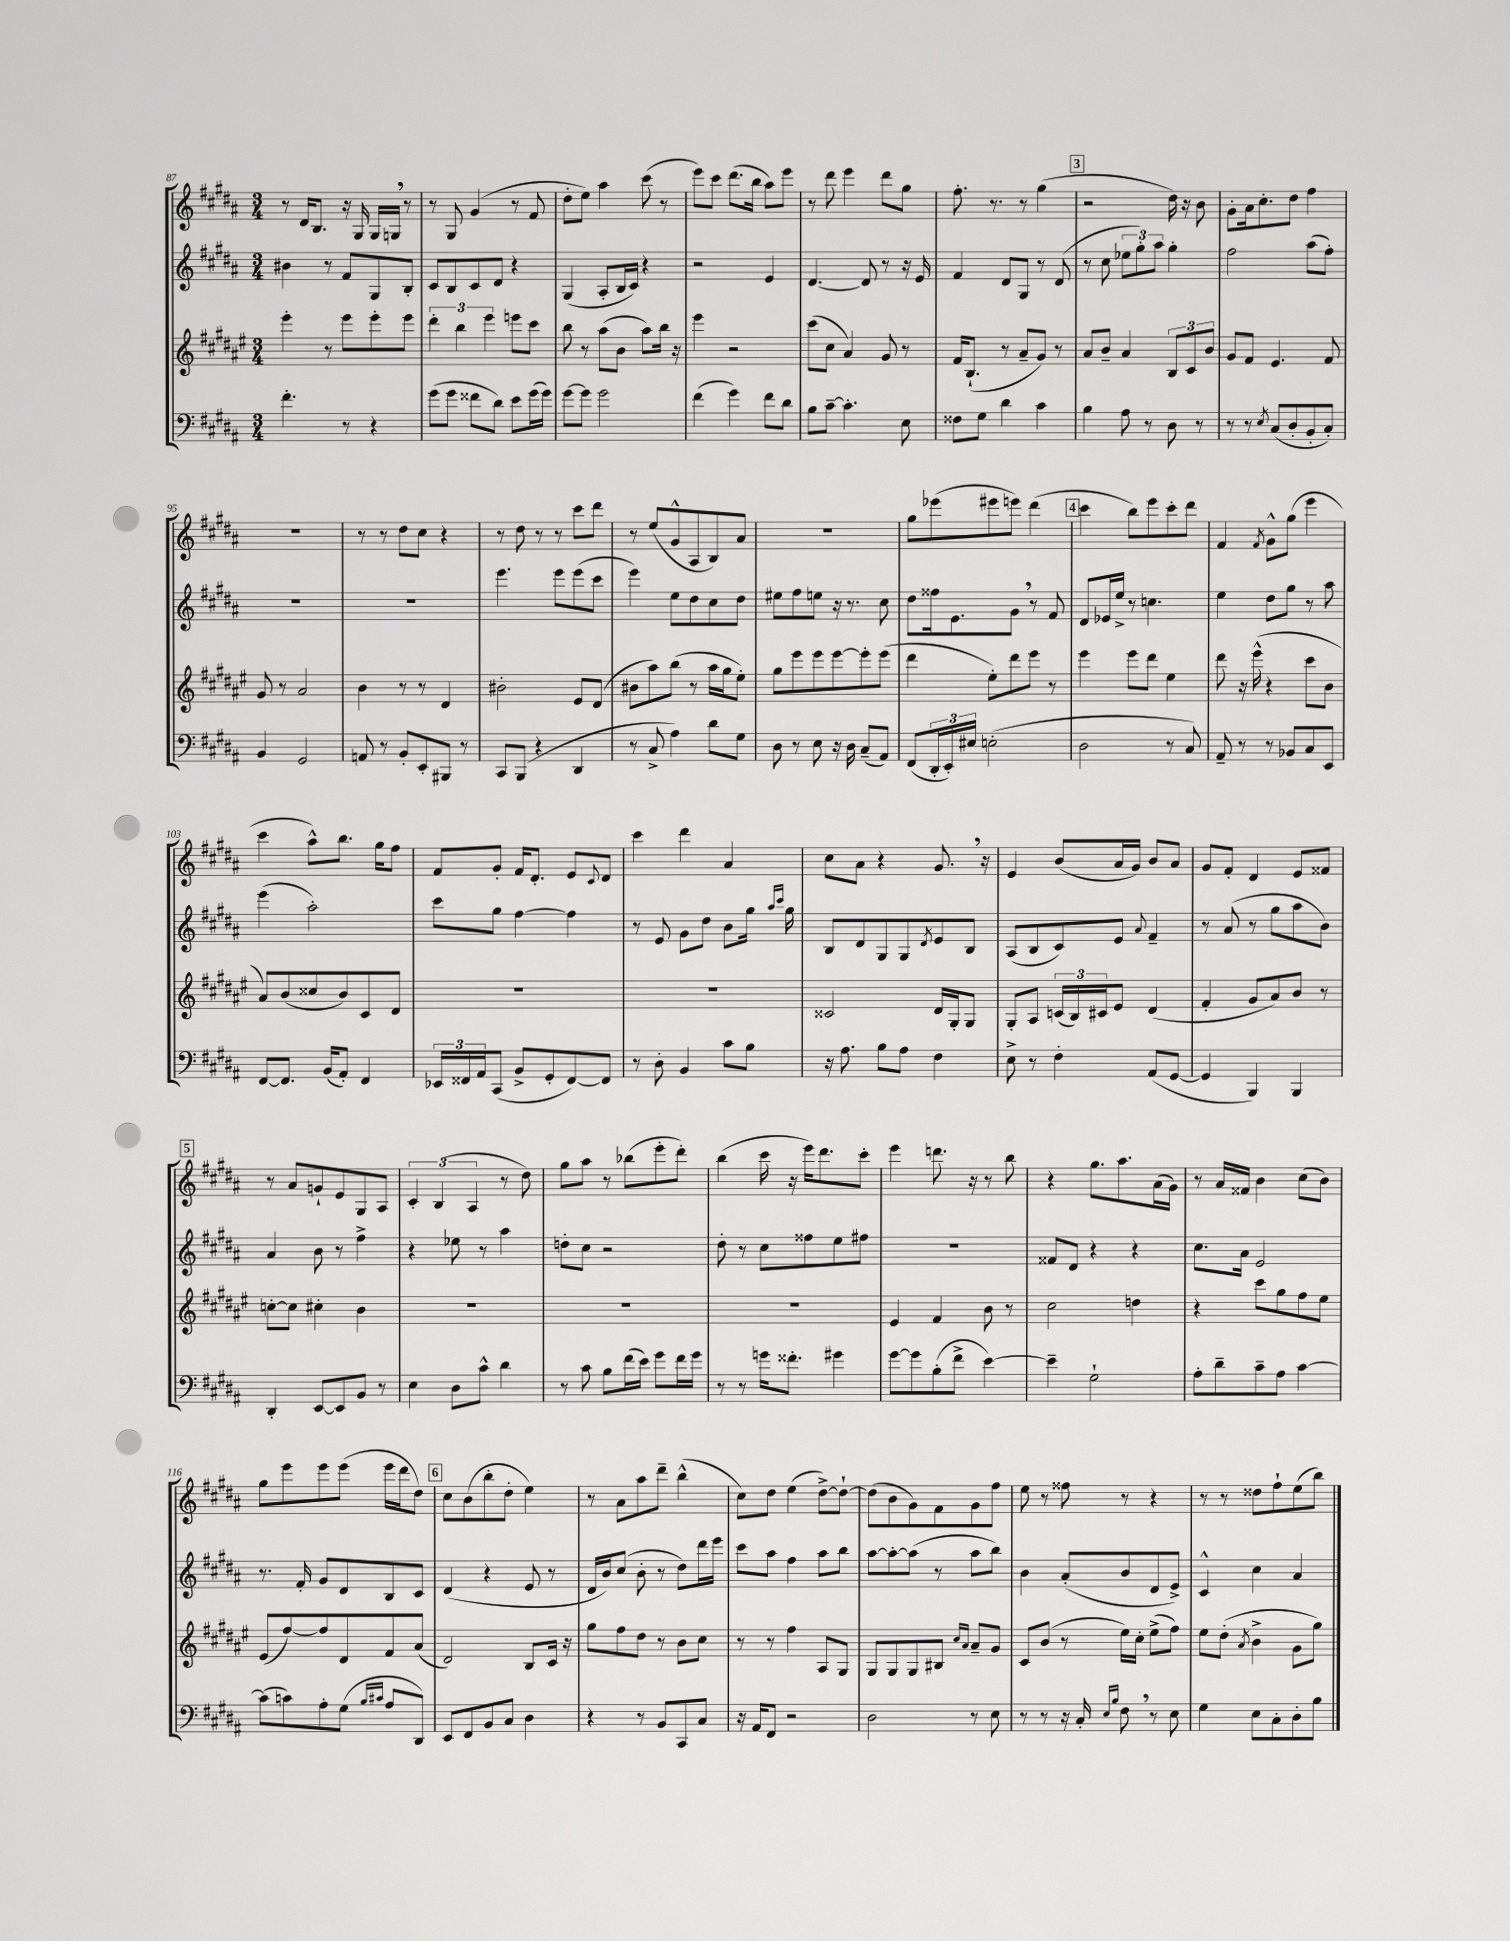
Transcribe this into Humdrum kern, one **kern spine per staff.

**kern	**kern	**kern	**kern
*staff4	*staff3	*staff2	*staff1
*clefF4	*clefG2	*clefG2	*clefG2
*k[f#c#g#d#a#]	*k[f#c#g#d#a#e#]	*k[f#c#g#d#a#]	*k[f#c#g#d#a#]
*M3/4	*M3/4	*M3/4	*M3/4
4.f#'\	4eee#'\	4b#\	8r
.	.	.	16d#/LK
.	.	.	8.B/J
.	8r	8r	.
8r	8eee#\L	8f#/L	16r
.	.	.	16G#/
4r	8eee#'\	8G#/	16G#/LL
.	.	.	16G/JJ
.	8eee#\J	8B'/J	8r
=	=	=	=
(8g#\L	6ddd#'\	8c#/L	8r
8g#\J	.	8B/	8G#/
.	6bb\	.	.
8f##\L	.	8c#/	(4g#/
.	6eee#\	.	.
8d#\J)	.	8d#/J	.
8e\L	8eee\L	4r	8r
(16g#\L	8ccc#\J	.	8f#/
16g#\JJ)	.	.	.
=	=	=	=
[8g#\L	8bb\	(4G#/	8dd#'\L
8g#\]J	8r	.	8ee\J)
2g#\	(8aa#\L	8A#'/L	4aa#\
.	8b\J	16B/L	.
.	.	16c#/JJ)	.
.	8aa#\L)	4r	(8ccc#\
.	16bb\Jk	.	8r
.	16r	.	.
=	=	=	=
(4f#\	4eee#\	2r	8eee\L)
.	.	.	8ccc#\J
4g#\)	2r	.	(8.ddd#\L
.	.	.	16bb\Jk
8f#\L	.	4e/	8aa#\L)
8d#\J	.	.	8eee\J
=	=	=	=
8B\L	(8ccc#\L	[4.d#/	8r
[8c#~\J	8cc#\J	.	8ddd#\
4.c#'\]	4a#/)	.	4eee\
.	.	8d#/]	.
.	8g#/	8r	8ddd#\L
8E\	8r	16r	8gg#\J
.	.	16e/	.
=	=	=	=
8F##\L	16f#/LK	4f#/	8.ff#'\
.	(8.B`/J	.	.
8G#\J	.	.	.
.	.	.	8.r
4d#\	8r	8d#/L	.
.	8a#~/L	8G#/J	8r
4c#\	8g#/J)	8r	(4gg#\
.	8r	(8d#/	.
=	=	=	=
4B\	8a#/L	8r	2r
.	8b~/J	8cc#\	.
8A#\	4a#/	12ee-\L	.
.	.	12gg#'\)	.
8r	.	.	.
.	.	12aa#\J	.
8D#\	12B/L	4gg#'\	16dd#\)
.	.	.	16r
.	12c#/	.	.
8r	.	.	8b\
.	12b/J	.	.
=	=	=	=
8r	8g#/L	2ff#\	8g#'\L
8r	8f#/J	.	16a#\k
.	.	.	8.cc#'\
8qE/	.	.	.
(8C#/L	4.e#/	.	.
8D#'/	.	.	8dd#\J
8BB'/	.	(8aa#\L	4ff#\
8C#'/J)	8f#/	8ff#'\J)	.
=	=	=	=
4BB/	8g#/	2.r	2.r
.	8r	.	.
2GG#/	2a#/	.	.
=	=	=	=
8AA/	4b\	2.r	8r
8r	.	.	8r
8BB'/L	8r	.	8dd#\L
8EE'/	8r	.	8cc#\J
8BBB#/J	4d#/	.	4r
8r	.	.	.
=	=	=	=
8CC#/L	2b#'\	4.eee\	8r
(8BBB/J	.	.	8dd#\
4r	.	.	8r
.	.	8eee\L	8r
4DD#/	8e#/L	(8eee\	8ccc#\L
.	(8d#/J	8ccc#\J	8ddd#\J
=	=	=	=
8r	8b#\L	4eee\)	8r
8C#^/	8aa#\)	.	(8ee/L
4A#\)	(8bb\J	8ee\L	8g#^^/
.	8r	8dd#\	8A#/
8d#\L	16aa#\LL	8cc#\	8B/)
.	16gg#\J	.	.
8G#\J	8ee#'\J)	8dd#\J	8a#/J
=	=	=	=
8D#\	8gg#\L	8ee#\L	2.r
8r	8eee#\	8ff#\	.
8E\	8eee#\	8ee\J	.
16r	[8eee#\	16r	.
16D#\	.	8.r	.
(8C#~/L	8eee#'\]	.	.
8AA#/J)	(8eee#\J	8cc#\	.
=	=	=	=
(8FF#/L	4ddd#\	8dd#\L	8gg#\L
24DD#'/L	.	16ff##\k	(8eee-\
24EE'/)	.	.	.
.	.	8.e\	.
24E#/JJ	.	.	.
(2E'\	8ee#'\L)	.	8eee#\
.	8ddd#\	8g#\J	8eee\J)
.	8eee#\J	8r	(4ddd#\
.	8r	8f#/	.
=	=	=	=
2D#\	4eee#\	8d#/L	4ccc#\
.	.	16e-/L	.
.	.	16ee^/JJ	.
.	8eee#\L	8r	8bb\L)
.	8ddd#\J	4.cc\	8eee\
8r	4ee#\	.	8ccc#'\
8C#/)	.	.	8ddd#\J
=	=	=	=
8AA#~/	8ddd#\	4ee\	4f#/
8r	16r	.	.
.	(16eee#^^\	.	.
.	.	.	8qf#/
8r	4r	8dd#\L	8g#^^\L
8BB-/L	.	8gg#\J	(8gg#\J
8C#/	8ccc#\L	8r	4eee\
8EE/J	8b\J	8aa#\	.
=	=	=	=
[8FF#/L	8a#/L)	(4eee\	4ccc#\
8.FF#/]J	(8b/	.	.
.	8cc##/	2aa#'\)	8aa#^^\L)
(16BB/LK	.	.	.
8AA#'/J)	8b/)	.	8.bb\J
4FF#/	8c#/	.	.
.	.	.	16gg#\LK
.	8d#/J	.	8ff#\J
=	=	=	=
24EE-/LL	2.r	8ccc#\L	8f#/L
24FF##/	.	.	.
24AA#/J	.	.	.
(8CC#/J	.	8gg#\J	8g#'/J
8BB^/L	.	[4ff#\	16f#/LK
.	.	.	8.d#'/J
8GG#'/	.	.	.
[8FF##/)	.	4ff#\]	8e/L
.	.	.	8qqc#/
8FF##/]J	.	.	8d#/J
=	=	=	=
8r	2.r	8r	4ccc#\
8D#'\	.	8e/	.
4BB/	.	8g#\L	4ddd#\
.	.	8dd#\J	.
8c#\L	.	8b\L	4a#/
8B\J	.	16gg#\Jk	.
.	.	16qqaa#/LL	.
.	.	16qqccc#/JJ	.
.	.	16gg#\	.
=	=	=	=
16r	2c##/	8B/L	8cc#\L
8.A#\	.	.	.
.	.	8d#/	8a#\J
8B\L	.	8G#/	4r
8A#\J	.	8G#/	.
.	.	8qd#/	.
4F#\	16d#/LL	8e/	8.g#/
.	16G#'/J	.	.
.	8G#/J	8B/J	.
.	.	.	16r
=	=	=	=
8E^\	8G#'/L	(8A#/L	4e/
8r	8A#/J	8B/	.
4F#'\	(24c/LL	8c#/)	(8b/L
.	24B/)	.	.
.	24c#/J	.	.
.	8e#/J	8e/J	16a#/L
.	.	.	16g#/JJ)
.	.	8qqa#/	.
(8AA#/L	(4d#/	4f#~/	8b/L
[8GG#/J	.	.	8a#/J
=	=	=	=
4GG#/]	4f#'/	8r	8g#/L
.	.	(8a#/	8f#'/J
4BBB/)	8g#/L	8r	4d#/
.	8a#/)	8gg#\L	.
4BBB/	8b/J	8aa#\	8e/L
.	8r	8b\J)	8f##/J
=	=	=	=
4DD#'/	[8cc'\L	4a#/	8r
.	8cc\]J	.	8a#/L
[8EE/L	4cc#'\	8b\	8g`/
8EE/]	.	8r	8e/
8BB/J	4b\	4ff#^\	8G#/
8r	.	.	8A#/J
=	=	=	=
4E\	2.r	4r	6c#'/
.	.	.	(6B/
8D#\L	.	8ee-\	.
.	.	.	6A#/
8c#^^\J	.	8r	.
4d#\	.	4aa#\	8r
.	.	.	8dd#\)
=	=	=	=
8r	2.r	8dd'\L	8gg#\L
8c#\	.	8cc#\J	8aa#\J
8B\L	.	2r	8r
(16f#\L	.	.	(8bb-\L
16e\JJ)	.	.	.
8g#\L	.	.	8eee'\
16f#\L	.	.	8ddd#'\J)
16g#\JJ	.	.	.
=	=	=	=
8r	2.r	8dd#'\	(4bb\
8r	.	8r	.
16g\LK	.	8cc#\L	16ccc#\
8.f##'\J	.	.	16r
.	.	8ff##\	16eee\LK)
.	.	.	8.ddd#\
4g#\	.	8ee\	.
.	.	8ff#\J	8ccc#'\J
=	=	=	=
[8g#\L	4e#/	2.r	4eee\
8g#\]	.	.	.
(8B'\	4f#/	.	8.ddd\
8f#^\J	.	.	.
.	.	.	16r
[4e\)	8b\	.	8r
.	8r	.	8bb\
=	=	=	=
4e~\]	2cc#\	8f##/L	4r
.	.	8d#/J	.
2G#`\	.	4r	8.gg#\L
.	.	.	8.aa#\
.	4dd\	4r	.
.	.	.	(16a#\L
.	.	.	16g#\JJ)
=	=	=	=
8A#'\L	4r	8.cc#\L	8r
8d#~\	.	.	16a#/LL
.	.	16a#\Jk	16f##/JJ
8c#~\	8ccc#\L	2e/	4b\
8A#\J	8gg#\	.	.
[4c#\	8ff#\	.	(8cc#\L
.	8ee#\J	.	8b\J)
=	=	=	=
(8c#\]L	(8e#/L	8.r	8gg#\L
8c\)	[8ff#/)	.	8eee\
.	.	16f#'/	.
8A#'\	8ff#/]	8g#/L	8eee\
(8G#\J	8d#/	8d#/	(8eee\J
16qqB/LL	.	.	.
16qqc#/JJ	.	.	.
8A#/L	8f#/	8B/	16eee\LL
.	.	.	16ddd#\J
8DD#/J)	(8a#/J	8c#/J	8dd#\J)
=	=	=	=
8EE/L	2d#/)	(4d#/	8cc#\L
8FF#/	.	.	(8b\
8BB/	.	4r	8bb'\
8C#/J	.	.	8dd#'\J
4D#\	8B/L	8e/	4ee\)
.	16c#/Jk	8r	.
.	16r	.	.
=	=	=	=
4r	8gg#\L	16d#/LL	8r
.	.	16b/J)	.
.	8ff#\	(8cc#/J	8a#\L
8r	8dd#\J	8b'\	8aa#\
8BB/L	8r	8r	8ddd#~\J
8CC#/	8b\L	8dd#\L)	(4bb^^\
8C#/J	8cc#\J	16ddd#\L	.
.	.	16eee\JJ	.
=	=	=	=
16r	8r	8ccc#\L	8cc#\L)
16AA#/LK	.	.	.
8FF#/J	8r	8aa#\J	8dd#\J
2r	4ff#\	4ff#\	(4ee\
.	8A#/L	8aa#\L	[8dd#^\L)
.	8G#/J	8bb\J	8dd#`\_J
=	=	=	=
2D#\	8G#/L	[8aa#\L	(8dd#\]L
.	8G#/	8aa#'\_	8b\
.	8G#/	(8aa#\]J	8g#\)
.	8B#/J	8r	8f#\
.	16qqcc#/LL	.	.
.	16qqa#/JJ	.	.
8r	8a#~/L	8aa#\L	8g#\
8E\	8g#/J	8bb\J)	8ff#\J
=	=	=	=
8r	8c#/L	4b\	8ee\
8r	(8b/J	.	8r
16r	8r	(8a#'/L	8ff##\
16C#'/	.	.	.
16qqE/LL	.	.	.
16qqB/JJ	.	.	.
8F#\	16ee#\LL)	8b/	8r
.	16cc#'\JJ	.	.
8r	(8ee#^\L	8d#/	4r
8E\	8ff#\J)	8e^/J)	.
=	=	=	=
4G#\	8ee#\L	4c#^^/	8r
.	(8dd#'\J	.	8r
.	8qa#/	.	.
8E\L	4b^\	4cc#\	8dd##\L
8C#'\	.	.	8ff#`\
8D#'\	8g#\L	4a#/	(8ee\
8B\J	8gg#\J)	.	8bb\J)
==	==	==	==
*-	*-	*-	*-
